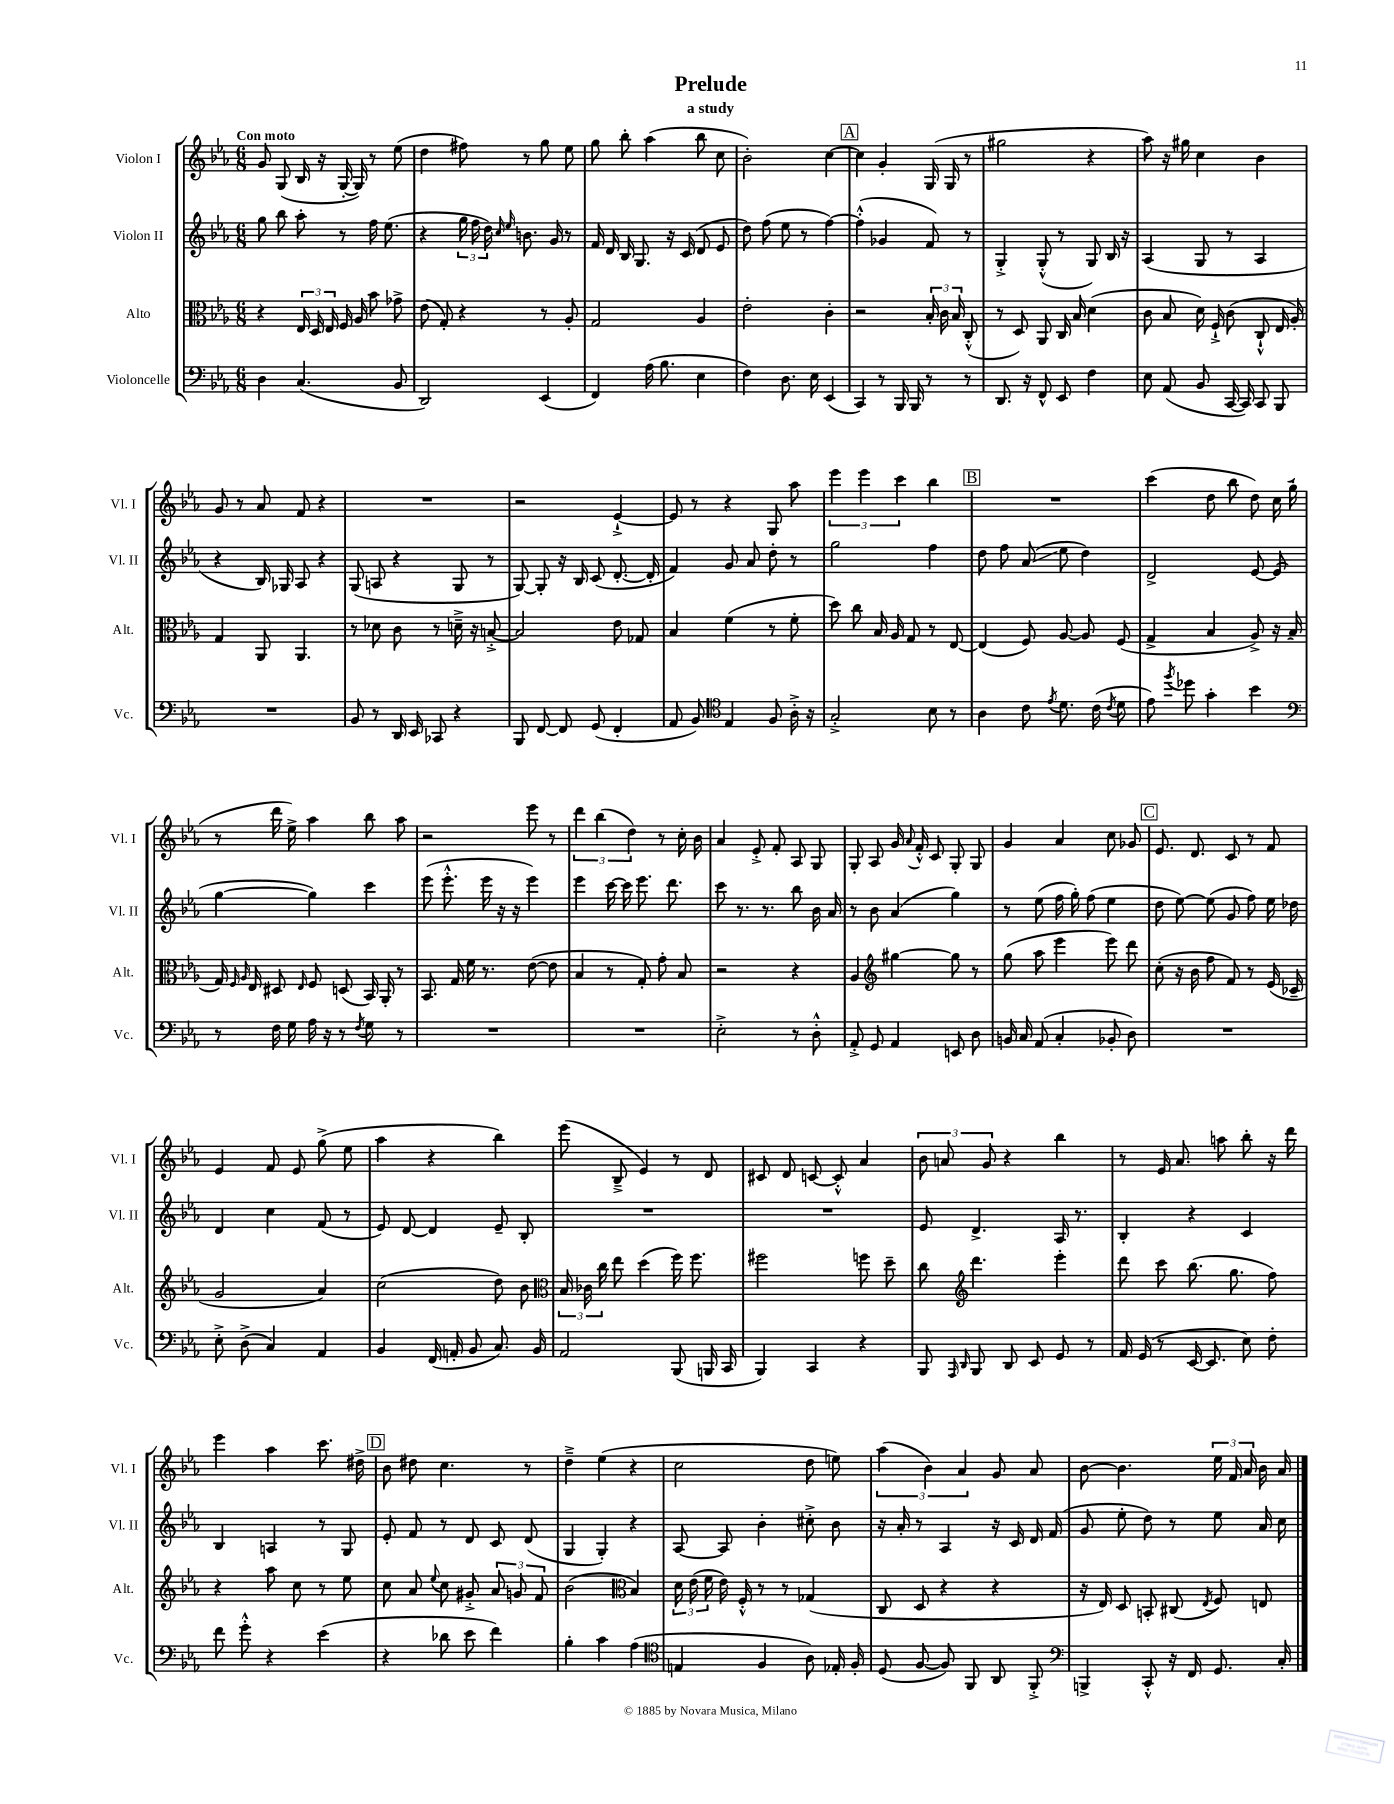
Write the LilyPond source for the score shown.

\header { title = "Prelude" subtitle = "a study" }
<<
\new StaffGroup <<
\new Staff = "s0" \with { instrumentName = "Violon I" shortInstrumentName = "Vl. I" } {
    \clef treble \key ees \major \numericTimeSignature \time 6/8 \tempo "Con moto"
    \autoBeamOff g'8 g8( bes16 r16 g16~-. g16) r8 ees''8( |
    d''4 fis''8) r8 g''8 ees''8 |
    g''8 bes''8-. aes''4( bes''8 c''8 |
    bes'2-.) c''4~ |
    \mark \markup { \box "A" } c''4 g'4-. g16( g16 r8 |
    gis''2 r4 |
    aes''8) r16 gis''16 c''4 bes'4 |
    g'8 r8 aes'8 f'8 r4 |
    R2. |
    r2 ees'4~-!-> |
    ees'8 r8 r4 g8 aes''8 |
    \tuplet 3/2 { ees'''4 ees'''4 c'''4 } bes''4 |
    \mark \markup { \box "B" } R2. |
    c'''4( d''8 bes''8 d''8) c''16 g''16-.( |
    r8 d'''16 ees''16->) aes''4 bes''8 aes''8 |
    r2 ees'''8 r8 |
    \tuplet 3/2 { d'''4 bes''4( d''4) } r8 c''16-. bes'16 |
    aes'4 ees'8-.-> f'8-. aes8 g8 |
    g8-. aes8 g'16 \appoggiatura { aes'8 } f'16-.-^ c'8 g8-. g8 |
    g'4 aes'4 c''8 ges'8 |
    \mark \markup { \box "C" } ees'8. d'8. c'8 r8 f'8 |
    ees'4 f'8 ees'8 g''8->( ees''8 |
    aes''4 r4 bes''4) |
    ees'''8( bes8---> ees'4) r8 d'8 |
    cis'8 d'8 c'8~ c'8-.-^ aes'4 |
    \tuplet 3/2 { bes'8 a'8 g'8 } r4 bes''4 |
    r8 ees'16 aes'8. a''8 bes''8-. r16 d'''16 |
    ees'''4 aes''4 c'''8. dis''16-> |
    \mark \markup { \box "D" } bes'8 dis''8 c''4. r8 |
    d''4---> ees''4( r4 |
    c''2 d''8 e''8) |
    \tuplet 3/2 { aes''4( bes'4) aes'4 } g'8 aes'8 |
    bes'8~ bes'4. \tuplet 3/2 { ees''16 f'16 aes'16 } bes'16 aes'16 \bar "|." |
}
\new Staff = "s1" \with { instrumentName = "Violon II" shortInstrumentName = "Vl. II" } {
    \clef treble \key ees \major \numericTimeSignature \time 6/8
    \autoBeamOff g''8 bes''8 aes''8-. r8 f''16 ees''8.( |
    r4 \tuplet 3/2 { g''16 f''16 d''16) } \grace { c''16 ees''16 } b'8. g'16 r8 |
    f'16 d'16 bes16 g8. r16 c'16( d'8 ees'8 |
    d''8) f''8( ees''8 r8 f''4~) |
    \mark \markup { \box "A" } f''4-.-^( ges'4 f'8) r8 |
    g4-.-> g8-.-^( r8 g8) bes16 r16 |
    aes4( g8 r8 aes4 |
    r4 bes16) ges16 aes8 r4 |
    g8( a8 r4 g8 r8 |
    g8~) g8-. r16 bes16 c'8( d'8.~-. d'16-. |
    f'4) g'8 aes'8 d''8-. r8 |
    g''2 f''4 |
    \mark \markup { \box "B" } d''8 f''8 aes'8\glissando( ees''8 d''4) |
    d'2-> ees'8~ ees'8( |
    g''4~ g''4) c'''4 |
    ees'''8( ees'''8.-.-^ ees'''16 r16 r16 ees'''4) |
    ees'''4 c'''16~ c'''16 ees'''8. d'''8. |
    c'''8 r8. r8. bes''8 bes'16 aes'16 |
    r8 bes'8 aes'4( g''4) |
    r8 ees''8( f''16 g''16-.) f''8( ees''4 |
    \mark \markup { \box "C" } d''8 ees''8~) ees''8( g'8 f''8) ees''16 des''16 |
    d'4 c''4 f'8( r8 |
    ees'8) d'8~ d'4 ees'8-- bes8-. |
    R2. |
    R2. |
    ees'8 d'4.-> aes16 r8. |
    bes4-. r4 c'4 |
    bes4 a4 r8 g8 |
    \mark \markup { \box "D" } ees'8-. f'8 r8 d'8 c'8 d'8( |
    g4 g4-.) r4 |
    aes8~ aes8 bes'4-. cis''8-.-> bes'8 |
    r16 aes'16-. r8 aes4 r16 c'16 d'16 f'16( |
    g'8 ees''8-. d''8) r8 ees''8 aes'16 c''16 \bar "|." |
}
\new Staff = "s2" \with { instrumentName = "Alto" shortInstrumentName = "Alt." } {
    \clef alto \key ees \major \numericTimeSignature \time 6/8
    \autoBeamOff r4 \tuplet 3/2 { ees16 d16 ees16 } f16 aes16 bes'8 ges'8-> |
    ees'8( g8-.) r4 r8 aes8-. |
    g2 aes4 |
    ees'2-. c'4-. |
    \mark \markup { \box "A" } r2 \tuplet 3/2 { bes16-. c'16 bes16 } c8-.-^( |
    r8 d8) aes,8 c16 bes16 d'4( |
    c'8 bes8 d'16) f16-!-> c'8( c8-!-^ ees16 aes16-.) |
    g4 aes,8 aes,4. |
    r8 des'8 c'8 r8 d'16---> r16 b8~-.-> |
    b2 ees'8 ges8 |
    bes4 f'4( r8 f'8-. |
    d''8) c''8 bes16 aes16 g8 r8 ees8~ |
    \mark \markup { \box "B" } ees4( f8) aes8~ aes8 f8( |
    g4-> bes4 aes8->) r16 bes16( |
    g16) \grace { f16 aes16 } ees16 dis8 \grace { ees16 } f8 d8( bes,16) aes,16-. r8 |
    bes,8. g16 f'16 r8. ees'8~( ees'8 |
    bes4 r8 g8-.) g'8-. bes8 |
    r2 r4 |
    aes4 \clef treble gis''4~ gis''8 r8 |
    g''8( aes''8 ees'''4 ees'''8) d'''8 |
    \mark \markup { \box "C" } c''8-.( r16 bes'16 f''8 f'8) r8 ees'16( ces'16-- |
    g'2 aes'4) |
    c''2( d''8) bes'8 |
    \clef alto \tuplet 3/2 { bes16 ces'16 c''16 } ees''8 d''4( f''16) f''8. |
    fis''2 f''8 d''8-- |
    c''8 \clef treble d'''4. ees'''4-. |
    d'''8 c'''8 bes''8.( g''8. f''8) |
    r4 aes''8 c''8 r8 ees''8 |
    \mark \markup { \box "D" } c''8 aes'8 \appoggiatura { ees''8 } c''8 gis'8-.-> \tuplet 3/2 { aes'8 g'8 f'8 } |
    bes'2( \clef alto bes4) |
    \tuplet 3/2 { d'16 ees'16( f'16 } ees'16) f16-.-^ r8 r8 ges4( |
    c8 d8 r4 r4 |
    r16 ees16) d8 b,8-. cis8( \acciaccatura { ees8 } f8) e8 \bar "|." |
}
\new Staff = "s3" \with { instrumentName = "Violoncelle" shortInstrumentName = "Vc." } {
    \clef bass \key ees \major \numericTimeSignature \time 6/8
    \autoBeamOff d4 c4.( bes,8 |
    d,2) ees,4( |
    f,4) aes16( bes8. ees4 |
    f4) d8. ees16 ees,4( |
    \mark \markup { \box "A" } c,4) r8 bes,,16 bes,,16 r8 r8 |
    d,8. r16 f,8-^ ees,8 f4 |
    ees8 aes,8( bes,8 c,16~ c,16) c,8 bes,,8 |
    R2. |
    bes,8 r8 d,16 ees,16 ces,8 r4 |
    bes,,8 f,8~ f,8 g,8( f,4-. |
    aes,8 bes,8) \clef tenor ees4 f8 aes16-.-> r16 |
    g2-.-> bes8 r8 |
    \mark \markup { \box "B" } aes4 c'8 \acciaccatura { ees'8 } d'8. c'16( \acciaccatura { c'8 } d'8 |
    ees'8) \acciaccatura { f''8 } des''8 g'4-. bes'4 |
    \clef bass r8 f16 g16 aes16 r16 r8 \acciaccatura { f8 } g8 r8 |
    R2. |
    R2. |
    ees2-.-> r8 d8-.-^ |
    aes,8-.-> g,8 aes,4 e,8 d8 |
    b,16 c16 aes,8( c4-. bes,8-. d8) |
    \mark \markup { \box "C" } R2. |
    ees8-.-> d8->( c4) aes,4 |
    bes,4 f,16( a,16-. bes,8 c8.) bes,16 |
    aes,2 bes,,8( b,,16 c,16 |
    bes,,4) c,4 r4 |
    bes,,8 \grace { aes,,16 d,16 } bes,,8 d,8 ees,8 g,8 r8 |
    aes,16 g,16( r8 ees,16~ ees,8. ees8) f8-. |
    f'8 g'8-.-^ r4 ees'4( |
    \mark \markup { \box "D" } r4 des'8 ees'8 f'4) |
    bes4-. c'4 aes4( |
    \clef tenor e4 f4 aes8) ees16-. f16-. |
    d8( f8~ f8) f,8 aes,8 f,8-.-> |
    \clef bass b,,4-> c,8-.-^ r16 f,16 g,8. c16-. \bar "|." |
}
>>
>>
\layout { \context { \Score \remove "Bar_number_engraver" } }
